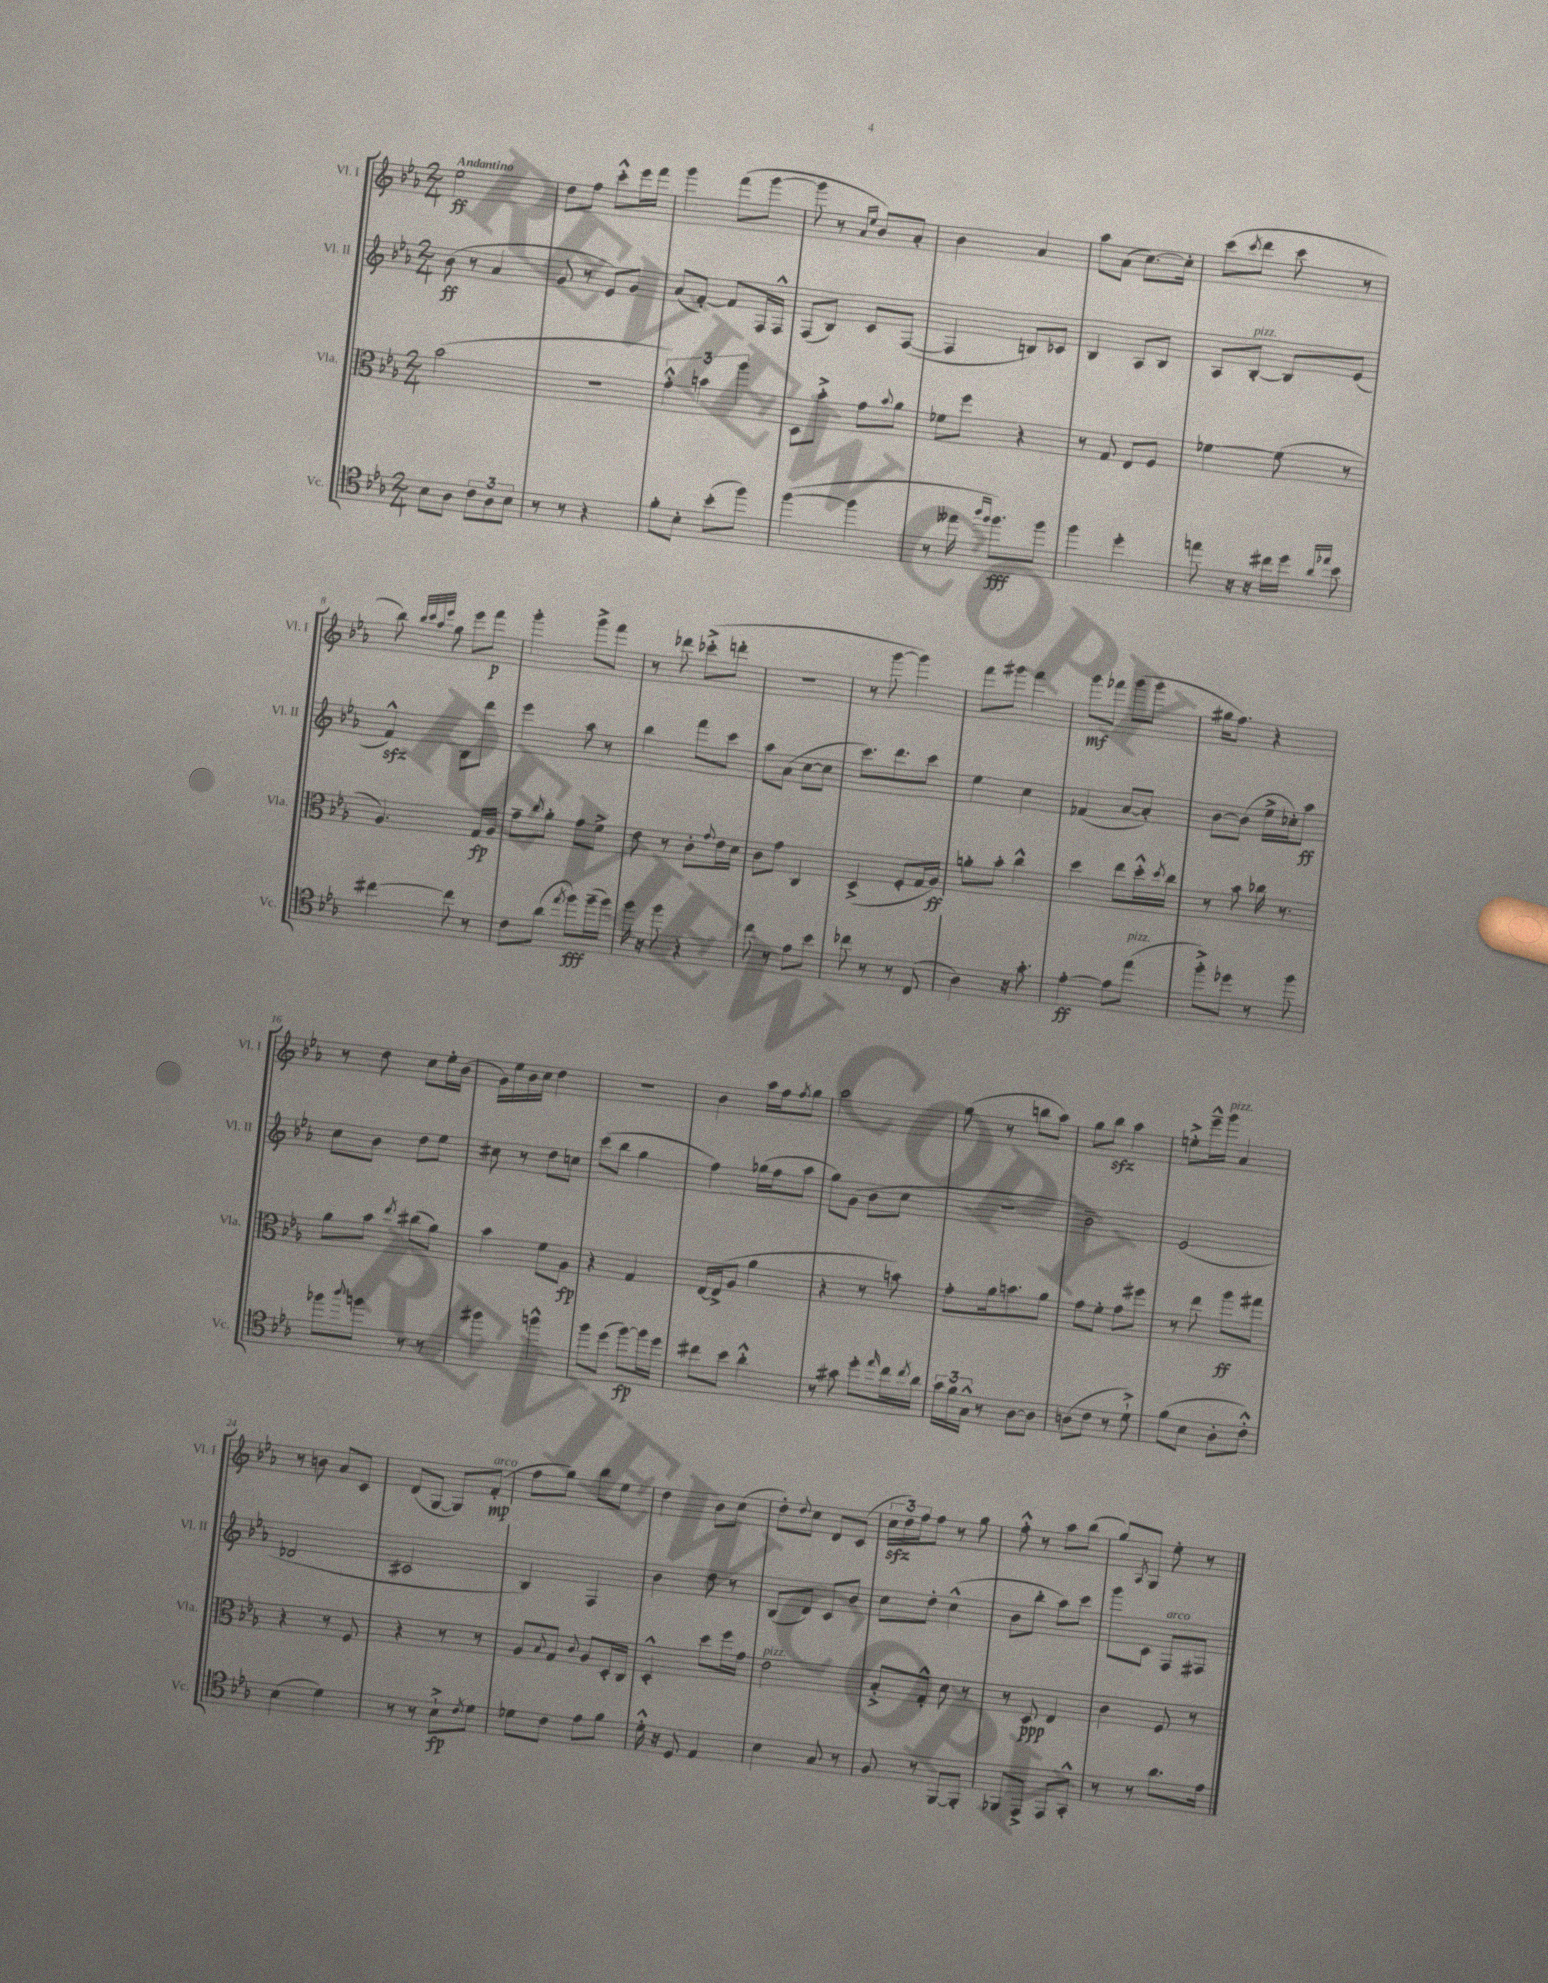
<<
\new StaffGroup <<
\new Staff = "s0" \with { instrumentName = "Vl. I" shortInstrumentName = "Vl. I" } {
    \clef treble \key ees \major \numericTimeSignature \time 2/4 \tempo "Andantino"
    ees''2\ff |
    d''8 f''8 c'''8-.-^ ees'''16 f'''16 |
    g'''4 f'''8( g'''8~ |
    g'''8 r8 \grace { aes'16 ees''16 } bes'8) aes'8-. |
    bes'4 aes'4 |
    aes''8 aes'8( c''8.~) c''16-. |
    c'''8( \acciaccatura { c'''8 } d'''8 c'''8 r8 |
    bes''8) \grace { bes''32 c'''32 aes''32 ees'''32 } g''8 ees'''8 f'''8\p |
    g'''4-. g'''8-> f'''8 |
    r8 des'''8 ces'''8-.->( d'''8-. |
    R2 |
    r8 g'''8~ g'''4) |
    f'''8 gis'''8 f'''4 |
    g'''8\mf fes'''8 g'''8( g'''8 |
    gis''16 f''8.) r4 |
    r8 d''8 c''8 ees''16-. bes'16( |
    g'16) ees''16 bes'16 c''16 d''4 |
    r2 |
    bes'4 aes''16 f''16 \acciaccatura { f''8 } g''8 |
    aes''2 |
    g''8( r8 b''8 aes''8) |
    g''8 bes''8\sfz aes''4 |
    e''8-.-> ees'''16---^ g'''16^\markup { \italic "pizz." } aes'4 |
    r8 b'8 aes'8 c'8 |
    d'8( g8~ g8) f'8-.\mp^\markup { \italic "arco" }( |
    f''8 g''8) bes''8 ees''8 |
    d''4 bes'8 c''8( |
    d''8-.) \appoggiatura { d''8 } c''8 d'8 c'8( |
    \tuplet 3/2 { c''16\sfz d''16) f''16 } f''8 r8 g''8 |
    f''8-.-^ r8 aes''8 bes''8( |
    g''8) \acciaccatura { aes8 } g8 ees''8-. r8 \bar "|." |
}
\new Staff = "s1" \with { instrumentName = "Vl. II" shortInstrumentName = "Vl. II" } {
    \clef treble \key ees \major \numericTimeSignature \time 2/4
    bes'8\ff( r8 aes'4 |
    g'8 r8 ees'8) g'8 |
    aes'8( f'8~-.) f'8 f16 f16-^ |
    f8( bes8) c'8 f8~( |
    f4 b8) ces'8 |
    bes4 aes8 bes8 |
    aes8 bes8~-.^\markup { \italic "pizz." } bes8 ees'8( |
    f'4-^\sfz) bes8 d'''8 |
    ees'''4 aes''8 r8 |
    bes''4 f'''8 c'''8 |
    aes''8 aes'8( c''8~ c''8 |
    c'''8.) d'''8. c'''8 |
    ees''4 c''4 |
    fes'4( aes'8~ aes'8-.) |
    bes'8~ bes'8( ees''16-> ces''16-.) aes''8\ff |
    c''8 bes'8 d''8 ees''8 |
    cis''8 r8 d''8 c''8 |
    c'''8( bes''8 g''4 |
    f''4) ges''16( f''16 aes''8 |
    g''8) g'8( bes'8 c''8 |
    R2 |
    bes'2--) |
    ees'2( |
    des'2 |
    cis'2 |
    bes4) f4 |
    bes'4 d''8 r8 |
    bes8( d'8) c'8 bes'8 |
    c''8 d''8-. c''4-^( |
    bes'8 bes''8-. aes''8) c'''8 |
    g'''8 c'8 f8^\markup { \italic "arco" } fis8 \bar "|." |
}
\new Staff = "s2" \with { instrumentName = "Vla." shortInstrumentName = "Vla." } {
    \clef alto \key ees \major \numericTimeSignature \time 2/4
    bes'2( |
    R2 |
    \tuplet 3/2 { g'4-.-^) b'4 aes''4 } |
    d8 bes'8-.-> g'8 \appoggiatura { bes'8 } aes'8 |
    fes'8 f''8 r4 |
    r8 g8 ees8 f8 |
    fes'4~ fes'8( r8 |
    aes4.) g16\fp aes16 |
    g'8-- \appoggiatura { c''8 } aes'8-. g'8 f'8-> |
    ees'8 r8 c'8-. \appoggiatura { g'8 } ees'16 d'16 |
    c'8 g'8 c4 |
    d4->( f8-. g16 aes16\ff) |
    a'8-. bes'8-. c''4-^ |
    d''4 ees''8 d''16-.-^ \acciaccatura { d''8 } c''16 |
    r8 bes'8 ces''16 r8. |
    aes'8 bes'8 \acciaccatura { ees''8 } cis''8( aes'8) |
    bes'4 f'8 aes8\fp |
    r4 g4 |
    ees16~ ees16->( aes8 aes'4 |
    r4 r8 b'8) |
    g'8-. aes'16 b'8. aes'8 |
    g'8 f'8-. g'8 fis''8 |
    r8 ees''8 aes''8\ff gis''8 |
    r4 r8 f8 |
    r4 r8 r8 |
    aes8 \appoggiatura { bes8 } g8 \appoggiatura { c'8 } aes8 d16-. c16 |
    d4-.-^ d''8 f''16 g'16 |
    ees'2^\markup { \italic "pizz." } |
    bes8-.-> g8-.-^ d'8 r8 |
    r8 d8\ppp ees4 |
    c'4 f8 r8 \bar "|." |
}
\new Staff = "s3" \with { instrumentName = "Vc." shortInstrumentName = "Vc." } {
    \clef tenor \key ees \major \numericTimeSignature \time 2/4
    bes8 aes8 \tuplet 3/2 { c'8 aes8 bes8 } |
    r8 r8 r4 |
    f'8-. bes8-. bes'8-.( f''8) |
    f''4~( f''4 |
    r8 eeses''16 \grace { aes''16 f''16 } f''8.\fff) f''8 |
    f''4 d''4-. |
    e''8 r16 r16 cis''16 d''16 \grace { aes'16 ees''16 } bes'8 |
    cis''4~ cis''8 r8 |
    c'8 aes'8( \acciaccatura { ees''8 } f''8\fff) f''16--( f''16) |
    f''16 r16 f''8 r4 |
    c''8 r8 ees'8 bes'8 |
    ces''8 r8 r8 c8( |
    aes4) r16 g'8.-. |
    ees'4~-.\ff ees'8 ees''8^\markup { \italic "pizz." }( |
    f''8-.->) des''8 r8 f''8 |
    fes''8 \appoggiatura { aes''8 } f''8 r8 r8 |
    fis''4 f''4-^ |
    f''8 d''8( f''8~\fp) f''16 d''16 |
    cis''8 bes'8 aes'4-.-^ |
    r8 gis'8 d''8-. \grace { ees''16 } c''16 \acciaccatura { c''8 } aes'16 |
    \tuplet 3/2 { g'16 f'16 g16-^ } r8 aes8~ aes8 |
    a8( c'8 r8 d'8-!->) |
    f'8( bes8 aes8-. c'8-.-^) |
    bes4( d'4) |
    r8 r8 bes8-!->\fp \acciaccatura { c'8 } d'8 |
    des'8 c'8 ees'8 f'8 |
    d'16-.-^ r16 d8 ees4 |
    bes4 g8 r8 |
    f8 r8 f,8~ f,8-. |
    fes,8 ees,8-> ees,8 g,8-.-^ |
    r8 r8 aes'8. ees'16 \bar "|." |
}
>>
>>
